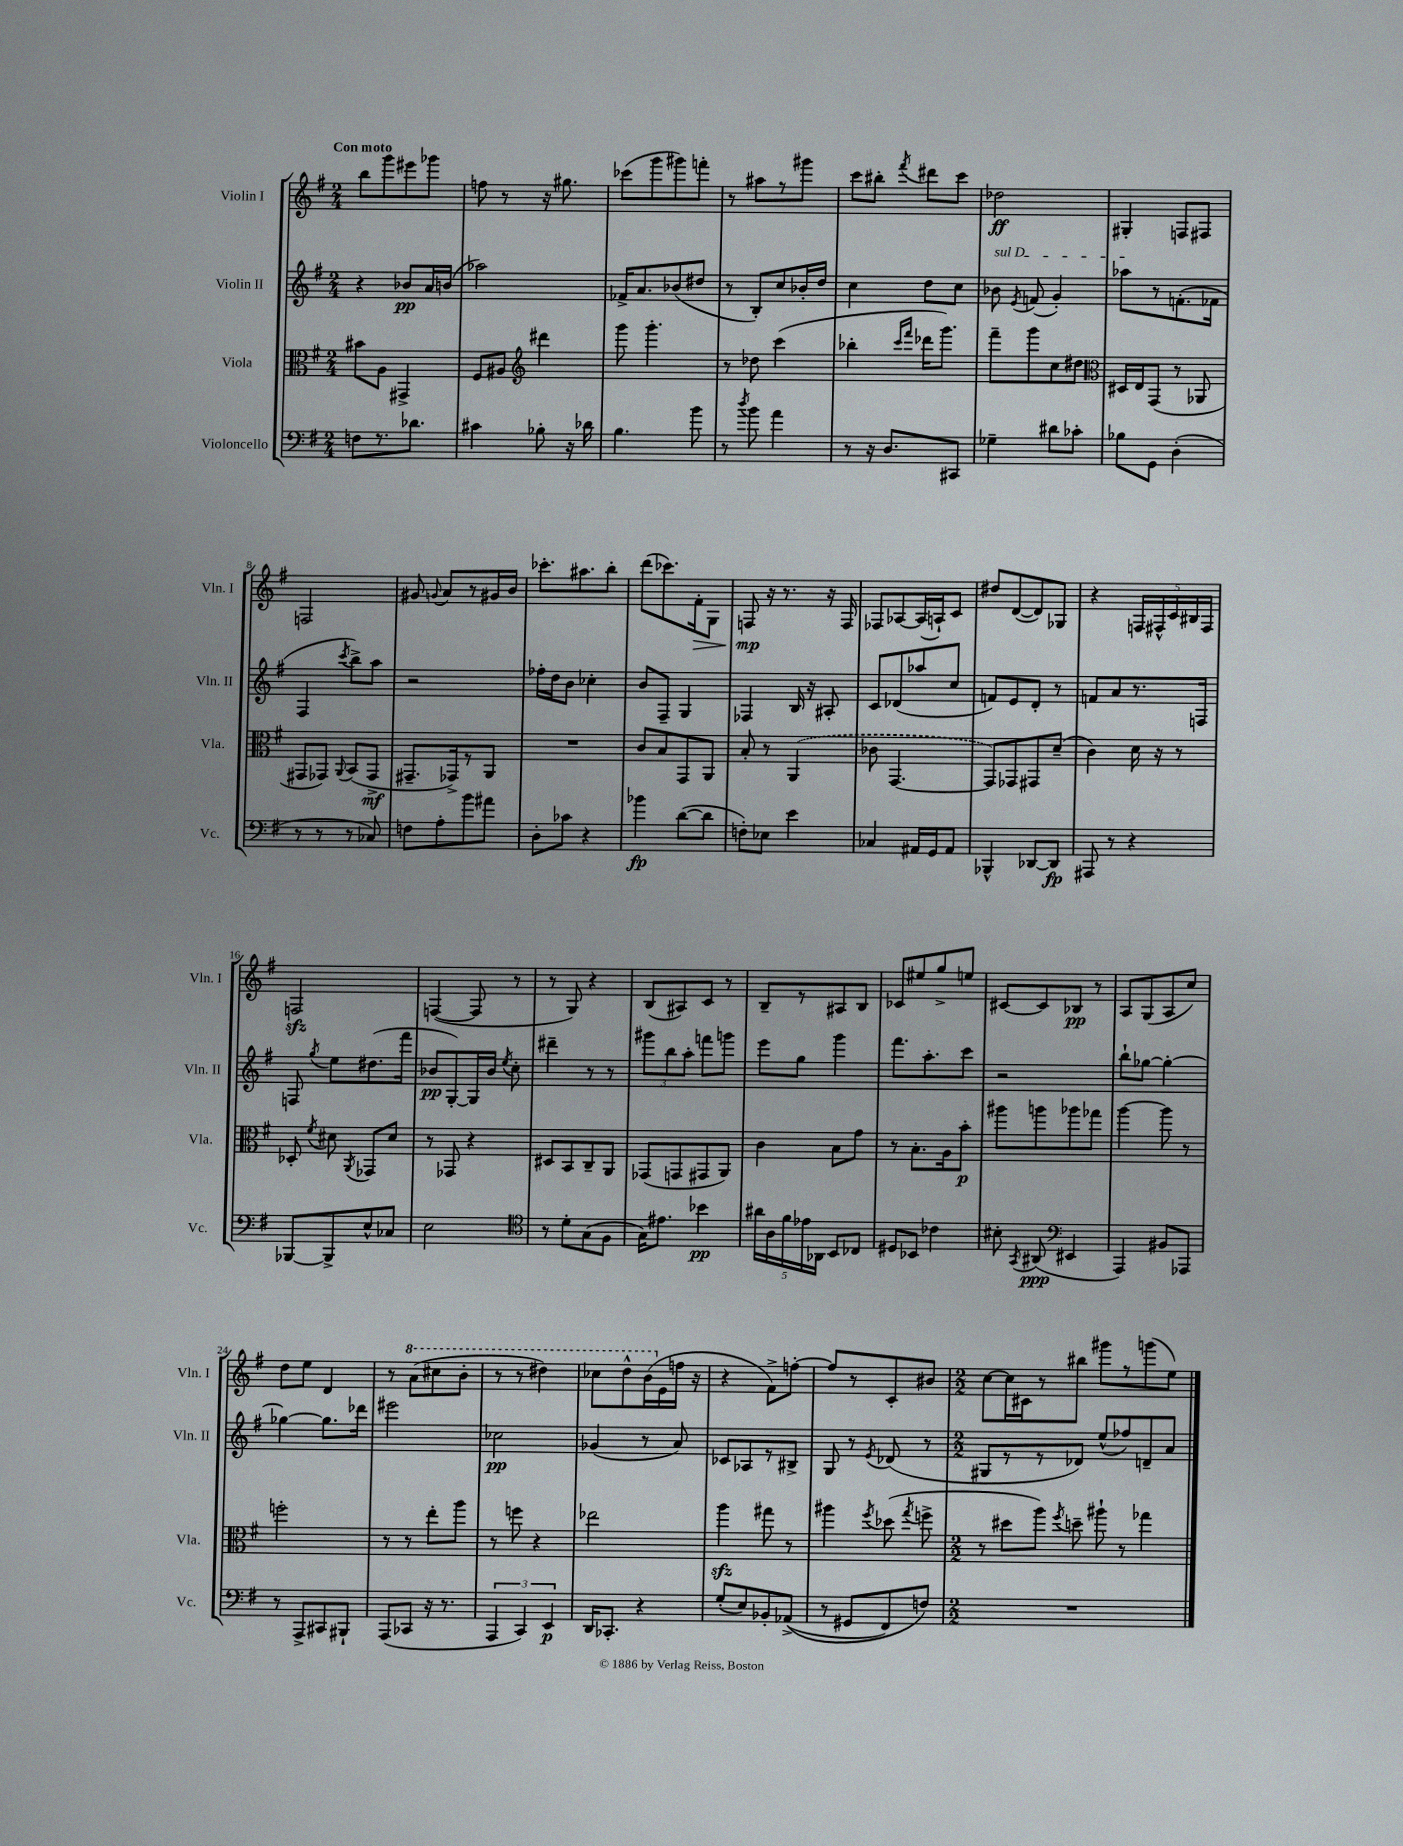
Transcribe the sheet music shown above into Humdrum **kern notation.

**kern	**dynam	**kern	**dynam	**kern	**dynam	**kern	**dynam
*part4	*part4	*part3	*part3	*part2	*part2	*part1	*part1
*staff4	*staff4	*staff3	*staff3	*staff2	*staff2	*staff1	*staff1
*I"Violoncello	*	*I"Viola	*	*I"Violin II	*	*I"Violin I	*
*I'Vc.	*	*I'Vla.	*	*I'Vln. II	*	*I'Vln. I	*
*clefF4	*	*clefC3	*	*clefG2	*	*clefG2	*
*k[f#]	*	*k[f#]	*	*k[f#]	*	*k[f#]	*
*M2/4	*	*M2/4	*	*M2/4	*	*M2/4	*
=1	=1	=1	=1	=1	=1	=1	=1
!	!	!	!	!	!	!LO:TX:a:B:t=Con moto	!
8Fn\L	.	8b#X\L	.	4r	.	8bb\L	.
8.r	.	8A\J	.	.	.	8ggg\	.
.	.	4GG#X^/	.	8b-X/L	pp	8eee#X\	.
8.d-X\J	.	.	.	.	.	.	.
.	.	.	.	16a/L	.	8ggg-X\J	.
.	.	.	.	(16bn/JJ	.	.	.
=2	=2	=2	=2	=2	=2	=2	=2
4c#X\	.	8F#/L	.	2aa-X\)	.	8ffn\	.
.	.	8A#X/J	.	.	.	8r	.
*	*	*clefG2	*	*	*	*	*
8B-X'\	.	4ddd#X\	.	.	.	16r	.
.	.	.	.	.	.	8.gg#X\	.
16r	.	.	.	.	.	.	.
16d-X\	.	.	.	.	.	.	.
=3	=3	=3	=3	=3	=3	=3	=3
4.B\	.	8ggg\	.	16f-X^/KL	.	(8ccc-X\L	.
.	.	.	.	8.a/	.	.	.
.	.	4.ggg'\	.	.	.	8ggg\	.
.	.	.	.	(8b-X/	.	8ggg#X\)	.
8b\	.	.	.	8dd#X/J	.	8fffn'\J	.
=4	=4	=4	=4	=4	=4	=4	=4
8r	.	8r	.	8r	.	8r	.
8qdd/	.	.	.	.	.	.	.
8b\	.	8dd-X\	.	8B'/L)	.	8aa#X\L	.
4a\	.	(4ccc\	.	8cc/	.	8r	.
.	.	.	.	16b-X'/L	.	8ggg#X\J	.
.	.	.	.	16dd/JJ	.	.	.
=5	=5	=5	=5	=5	=5	=5	=5
8r	.	4bb-X'\	.	4cc\	.	8ccc\L	.
16r	.	.	.	.	.	8bb#X'\J	.
8.D/L	.	.	.	.	.	.	.
.	.	16qqccc/LL	.	.	.	.	.
.	.	16qqfff#/JJ	.	.	.	8qfff#/	.
.	.	16ddd-X\KL	.	8dd\L	.	8ddd#X\L	.
.	.	8.ggg\J)	.	.	.	.	.
8CC#X/J	.	.	.	8cc\J	.	8ccc\J	.
=6	=6	=6	=6	=6	=6	=6	=6
!	!	!	!	!LO:TX:a:i:t=sul D	!	!	!
4G-X~\	.	8fff#~\L	.	8b-X\	.	2dd-X\	ff
.	.	.	.	8qe/	.	.	.
.	.	8ggg\	.	(8fn/	.	.	.
8d#X\L	.	8cc\	.	4g'/)	.	.	.
8c-X'\J	.	8dd#X\J	.	.	.	.	.
=7	=7	=7	=7	=7	=7	=7	=7
*	*	*clefC3	*	*	*	*	*
8B-X\L	.	16D#X/LL	.	8aa-X\L	.	4G#X'/	.
.	.	16E/J	.	.	.	.	.
8GG\J	.	(8GG/J	.	8r	.	.	.
(4D'\	.	8r	.	(8.fn'\	.	8Fn/L	.
.	.	8AA-X/	.	.	.	8F#X/J	.
.	.	.	.	16f-X\Jk	.	.	.
!!LO:LB:g=z
=8	=8	=8	=8	=8	=8	=8	=8
8r	.	8GG#X/L	.	4F#/	.	2Fn/	.
8r	.	8GG-X/J)	.	.	.	.	.
.	.	8qqAA/	.	8qccc/	.	.	.
8r	.	(8BB/L	.	8bb^\L)	.	.	.
8C-X/)	.	8GG-^/J	mf	8aa\J	.	.	.
=9	=9	=9	=9	=9	=9	=9	=9
8Fn\L	.	8.GG#X~/L	.	2r	.	8g#X/	.
.	.	.	.	.	.	8qqgn/	.
8A'\	.	.	.	.	.	8a/L	.
.	.	16GG-X^/k)	.	.	.	.	.
8b\	.	8r	.	.	.	8r	.
8a#X\J	.	8AA/J	.	.	.	16g#X/L	.
.	.	.	.	.	.	16b/JJ	.
=10	=10	=10	=10	=10	=10	=10	=10
8D'\L	.	2r	.	16ff-X'\LL	.	8.ccc-X'\L	.
.	.	.	.	16dd\J	.	.	.
8c-X\J	.	.	.	8b\J	.	.	.
.	.	.	.	.	.	8.aa#X\	.
4r	.	.	.	4cc-X'\	.	.	.
.	.	.	.	.	.	8bb'\J	.
=11	=11	=11	=11	=11	=11	=11	=11
4b-X\	fp	8c/L	.	8b/L	.	(8ddd\L	.
.	.	8B/	.	8F#~/J	.	8.ccc-X\)	.
([8d\L	.	8GG/	.	4G/	.	.	.
!	!	!	!	!	!	!	!LO:HP:b
.	.	.	.	.	.	16f#'\k	>
8d\J]	.	8AA/J	.	.	.	8G\J	.
=12	=12	=12	=12	=12	=12	=12	=12
8Fn'\L)	.	8B'/	.	4F-X/	.	8Fn/	mp
8E-X\J	.	8r	.	.	.	16r	]
.	.	.	.	.	.	8.r	.
4e\	.	(4AA/	.	16B/	.	.	.
.	.	.	.	16r	.	.	.
.	.	.	.	8A#X'/	.	16r	.
.	.	.	.	.	.	16F/	.
=13	=13	=13	=13	=13	=13	=13	=13
4C-X/	.	8c-X\	.	8c/L	.	8F-X/L	.
.	.	[4.GG/	.	(8d-X/	.	[8A-X/	.
16AA#X/LL	.	.	.	8aa-X/	.	(16A-/L]	.
16GG/J	.	.	.	.	.	16An`/J)	.
8AA#/J	.	.	.	8cc/J	.	8c/J	.
=14	=14	=14	=14	=14	=14	=14	=14
4BBB-X^^/	.	8GG/L])	.	8fn/L)	.	8dd#X/L	.
.	.	8GG-X/	.	8e/	.	([8d/	.
[8DD-X/L	.	8GG#X/	.	8d'/J	.	8d/])	.
8DD-/J]	fp	(8d~/J	.	8r	.	8G-X/J	.
=15	=15	=15	=15	=15	=15	=15	=15
8AAA#X/	.	4c\)	.	8fn/L	.	4r	.
8r	.	.	.	8a/	.	.	.
4r	.	16d\	.	8.r	.	20Fn/LL	.
.	.	.	.	.	.	20F#X^^/	.
.	.	16r	.	.	.	.	.
.	.	.	.	.	.	20c/	.
.	.	8r	.	.	.	.	.
.	.	.	.	.	.	20B#X/	.
.	.	.	.	16Fn/Jk	.	.	.
.	.	.	.	.	.	20F#/JJ	.
!!LO:LB:g=z
=16	=16	=16	=16	=16	=16	=16	=16
[8BBB-X/L	.	8D-X'/	.	8Fn/	.	2Fnzz/	.
.	.	8qf#/	.	8qgg/	.	.	.
8BBB-^/]	.	8d#X\	.	8ee\L	.	.	.
.	.	8qAA/	.	.	.	.	.
8E^^/	.	8GG-X/L	.	(8.dd#X\	.	.	.
8C-X/J	.	8d#/J	.	.	.	.	.
.	.	.	.	16fff#\Jk	.	.	.
=17	=17	=17	=17	=17	=17	=17	=17
2E\	.	8r	.	8b-X/L	pp	([4Fn/	.
.	.	8GG-X/	.	[8G'/)	.	.	.
.	.	4r	.	16G/L]	.	8F/]	.
.	.	.	.	16b-/JJ	.	.	.
.	.	.	.	8qee/	.	.	.
.	.	.	.	8cc'\	.	8r	.
=18	=18	=18	=18	=18	=18	=18	=18
*clefC4	*	*	*	*	*	*	*
8r	.	8D#X/L	.	4ddd#X~\	.	8r	.
8d'\L	.	8BB/	.	.	.	8G/)	.
(8G\	.	8C~/	.	8r	.	4r	.
8F#\J	.	8AA/J	.	8r	.	.	.
=19	=19	=19	=19	=19	=19	=19	=19
16G\KL)	.	(8GG-X/L	.	12ggg#X\L	.	(8B/L	.
8.e#X\J	.	.	.	.	.	.	.
.	.	.	.	12bb\	.	.	.
.	.	8GGn/	.	.	.	8A#X/)	.
.	.	.	.	12aa'\J	.	.	.
4b-X\	pp	8GG#X/	.	8fffn\L	.	8c/J	.
.	.	8AA/J)	.	8gggn\J	.	8r	.
=20	=20	=20	=20	=20	=20	=20	=20
20a#X\LL	.	4c\	.	8eee\L	.	8B~/L	.
20A\	.	.	.	.	.	.	.
20f#\	.	.	.	.	.	.	.
.	.	.	.	8gg\J	.	8r	.
20e-X\	.	.	.	.	.	.	.
20AA-X\JJ	.	.	.	.	.	.	.
8BB/L	.	8B\L	.	4ggg\	.	8A#X/	.
8C-X/J	.	8g\J	.	.	.	8B/J	.
=21	=21	=21	=21	=21	=21	=21	=21
8D#X/L	.	8r	.	8.fff#\L	.	8c-X/L	.
8BB-X/J	.	8.B'\L	.	.	.	8ee#X/	.
.	.	.	.	8.aa'\	.	.	.
4c-X\	.	.	.	.	.	8gg^/	.
.	.	16A\k	.	.	.	.	.
.	.	8b'\J	p	8ccc\J	.	8een/J	.
=22	=22	=22	=22	=22	=22	=22	=22
8B#X'\	.	8aa#X\L	.	2r	.	[8c#X/L	.
8qGG/	.	.	.	.	.	.	.
(8AA#X/	ppp	8aan\	.	.	.	8c#/]	.
*clefF4	*	*	*	*	*	*	*
4EE#X/	.	8aa-X\	.	.	.	8B-X/J	pp
.	.	8gg-X\J	.	.	.	8r	.
=23	=23	=23	=23	=23	=23	=23	=23
4AAA/)	.	[4aa\	.	8bb`\L	.	8A/L	.
.	.	.	.	[8gg-X\J	.	(8G/	.
8BB#X/L	.	8aa\]	.	4gg-'\_	.	8A/	.
8AAA-X/J	.	8r	.	.	.	8cc/J)	.
!!LO:LB:g=z
=24	=24	=24	=24	=24	=24	=24	=24
8r	.	2ffn'\	.	4gg-X\_	.	8dd\L	.
8AAA^/L	.	.	.	.	.	8ee\J	.
8CC#X/	.	.	.	8.gg-\L]	.	4d/	.
8BBB#X`/J	.	.	.	.	.	.	.
.	.	.	.	16ddd-X\Jk	.	.	.
=25	=25	=25	=25	=25	=25	=25	=25
(8AAA/L	.	8r	.	2eee#X\	.	8r	.
*	*	*	*	*	*	*8va	*
8CC-X/J	.	8r	.	.	.	(8aa\L	.
16r	.	8ee'\L	.	.	.	8ccc#X\	.
8.r	.	.	.	.	.	.	.
.	.	8aa\J	.	.	.	8bb'\J	.
=26	=26	=26	=26	=26	=26	=26	=26
6AAA/	.	8r	.	2cc-X\	pp	8r	.
.	.	8ffn\	.	.	.	8r	.
6CC/)	.	.	.	.	.	.	.
.	.	4r	.	.	.	4ddd#X\)	.
6EE/	p	.	.	.	.	.	.
=27	=27	=27	=27	=27	=27	=27	=27
16DD/KL	.	2ee-X\	.	(4g-X/	.	8ccc-X\L	.
8.CC-X'/J	.	.	.	.	.	.	.
.	.	.	.	.	.	8ddd^^\	.
4r	.	.	.	8r	.	(16bb\L	.
*	*	*	*	*	*	*X8va	*
.	.	.	.	.	.	16e\	.
.	.	.	.	8a/)	.	16ffn\JJ	.
.	.	.	.	.	.	16r	.
=28	=28	=28	=28	=28	=28	=28	=28
(8G'/L	.	4aazz\	.	8c-X/L	.	4r	.
8E/)	.	.	.	8A-X/	.	.	.
8BB-X'/	.	8gg#X\	.	8r	.	8f#^\L)	.
((8AA-X^/J	.	8r	.	8B#X^/J	.	[8ffn'\J	.
=29	=29	=29	=29	=29	=29	=29	=29
8r	.	4aa#X\	.	8G/	.	8ff/L]	.
8GG#X/L	.	.	.	8r	.	8r	.
.	.	8qff#/	.	8qe/	.	.	.
8FF#/)	.	(8dd-X\	.	(8d-X/	.	8c'/	.
.	.	8qgg/	.	.	.	.	.
8Fn/J)	.	8ffn^\	.	8r	.	8b#X/J	.
=30	=30	=30	=30	=30	=30	=30	=30
*M2/2	*	*M2/2	*	*M2/2	*	*M2/2	*
1r	.	8r	.	8G#X/L	.	[8cc\L	.
.	.	8dd#X\L	.	8r	.	16cc\L]	.
.	.	.	.	.	.	16c#X\J	.
.	.	8aa\J)	.	8r	.	8r	.
.	.	8qff#/	.	.	.	.	.
.	.	8ddn~\	.	8d-X/J)	.	8bb#X\J	.
.	.	8aa#X`\	.	(8ee^^/L	.	8ggg#X\L	.
.	.	8r	.	8ff-X/)	.	8r	.
.	.	4gg-X\	.	8dn~/	.	(8gggn\	.
.	.	.	.	8a/J	.	8ee\J)	.
==	==	==	==	==	==	==	==
*-	*-	*-	*-	*-	*-	*-	*-
